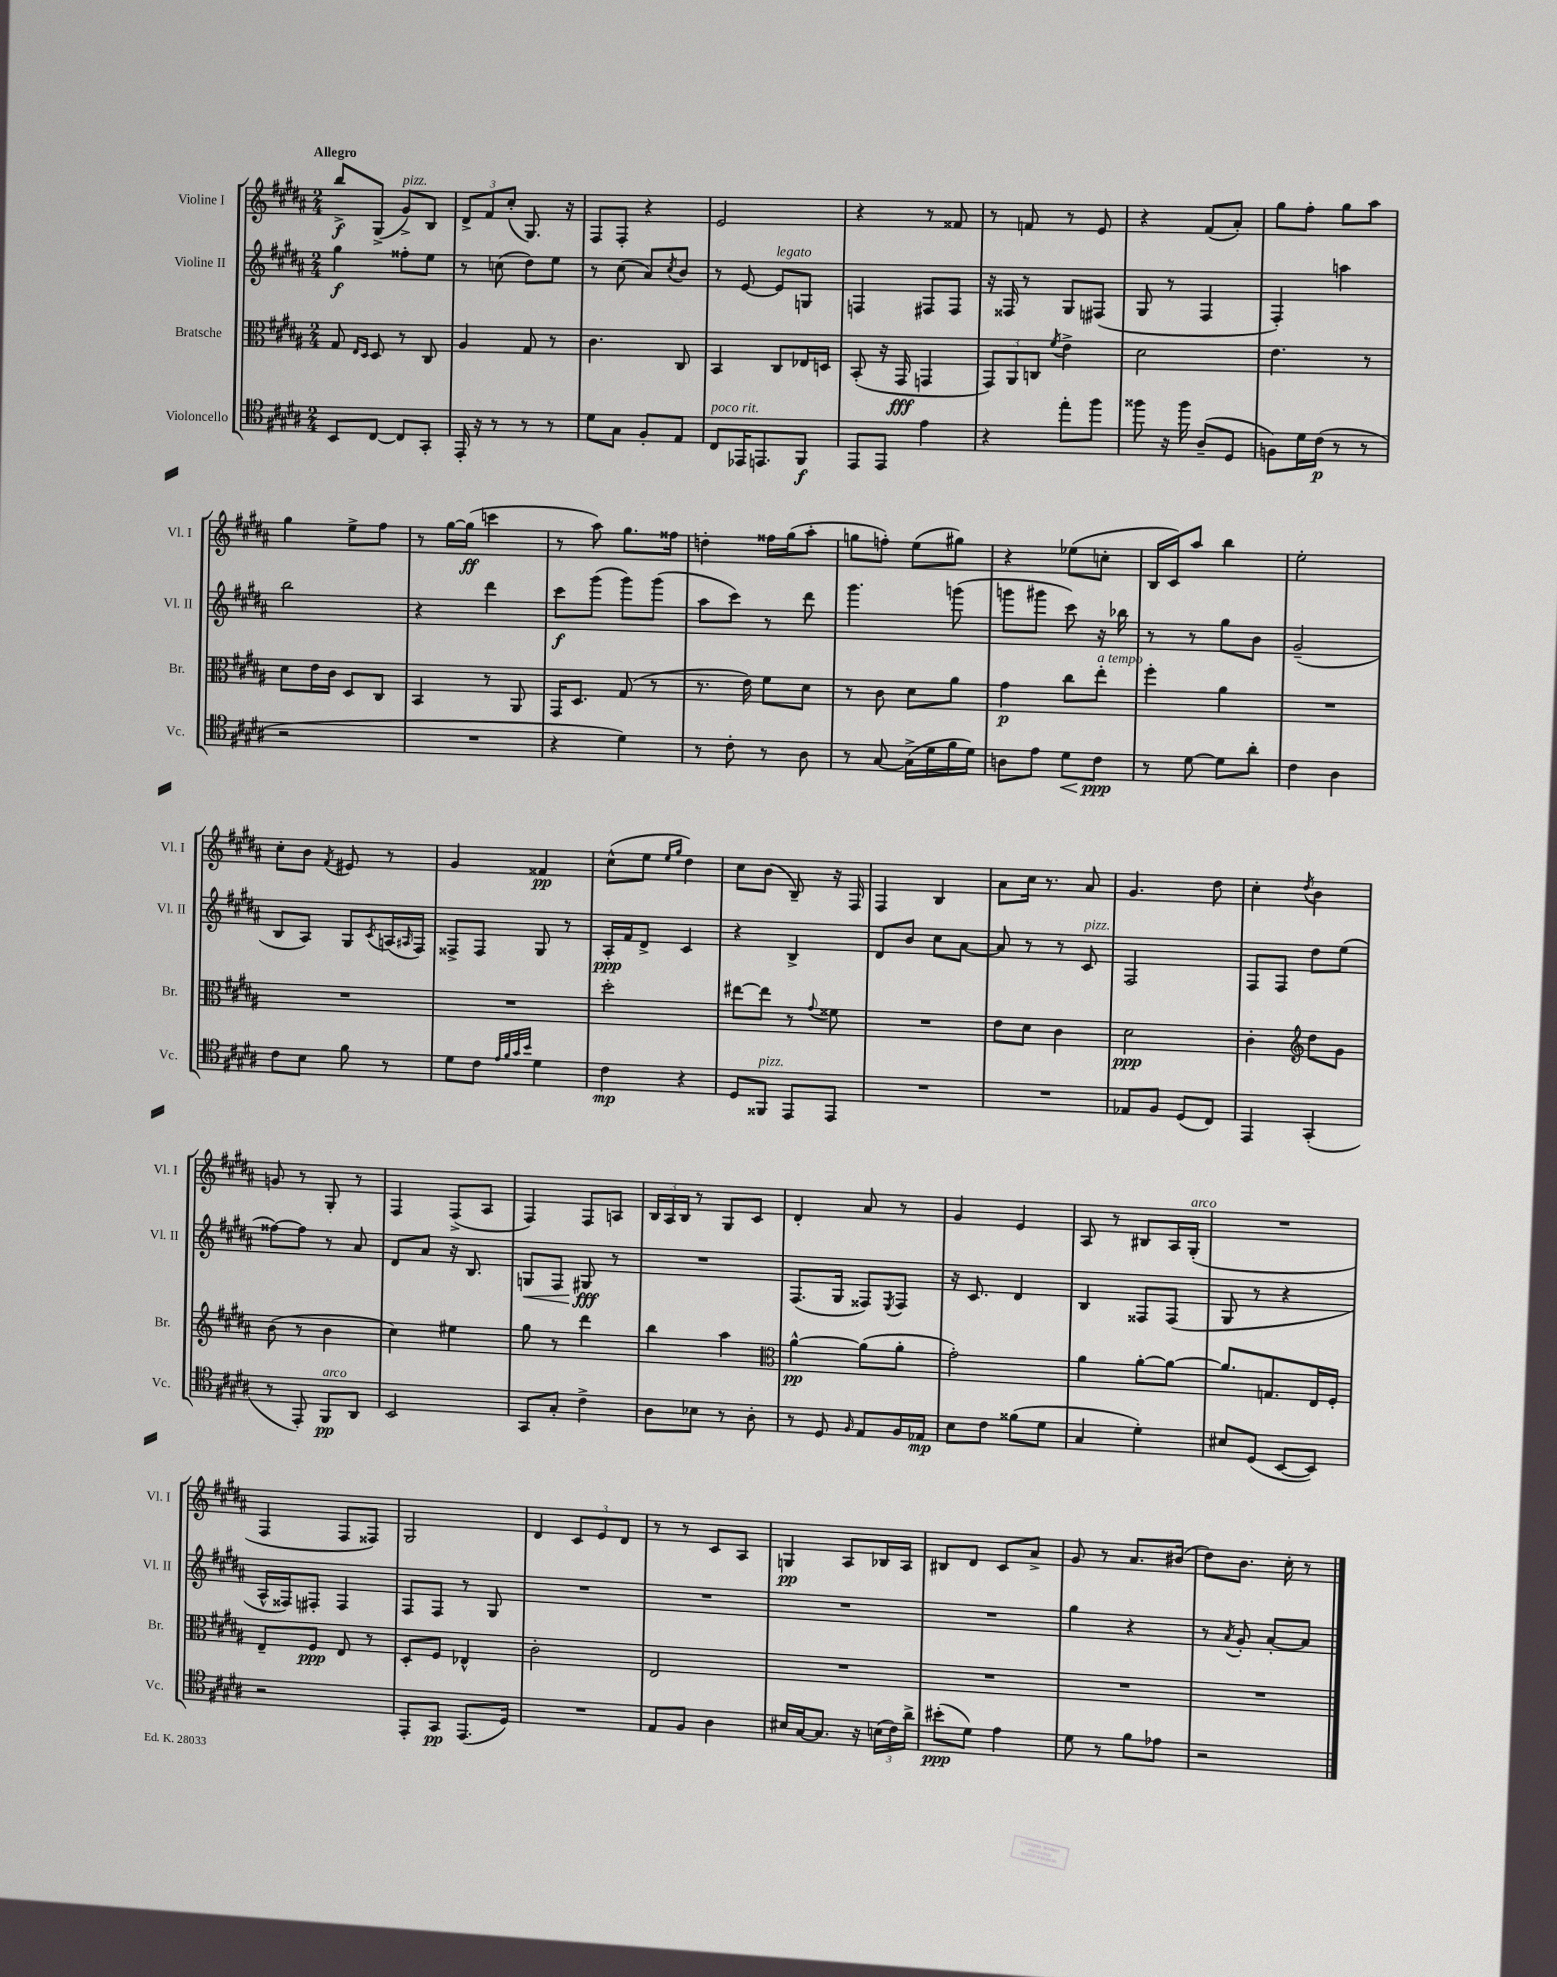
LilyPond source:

<<
\new StaffGroup <<
\new Staff = "s0" \with { instrumentName = "Violine I" shortInstrumentName = "Vl. I" } {
    \clef treble \key b \major \numericTimeSignature \time 2/4 \tempo "Allegro"
    b''8->\f gis8->( gis'8->^\markup { \italic "pizz." }) b8 |
    \tuplet 3/2 { dis'8-> fis'8 cis''8-.( } gis8.) r16 |
    fis8 fis8-. r4 |
    e'2 |
    r4 r8 fisis'8 |
    r8 f'8 r8 e'8 |
    r4 fis'8( ais'8-.) |
    gis''8 fis''8-. gis''8 ais''8 |
    gis''4 e''8-> fis''8 |
    r8 gis''16~ gis''16\ff( c'''4 |
    r8 ais''8) gis''8. fisis''16 |
    d''4-. fisis''16 gis''16( ais''8-. |
    g''8 f''8-.) e''8( gis''8) |
    r4 ees''8( c''8-. |
    b16 cis'16) ais''8 b''4 |
    e''2-. |
    cis''8-. b'8 \acciaccatura { fis'8 } eis'8 r8 |
    gis'4 fisis'4\pp |
    cis''8-^( e''8 \grace { e''16 gis''16 } dis''4) |
    cis''8 b'8( b8--) r16 fis16 |
    fis4 b4 |
    ais'8 cis''16 r8. ais'8 |
    gis'4. dis''8 |
    cis''4-. \acciaccatura { dis''8 } b'4 |
    g'8 r8 gis8-. r8 |
    fis4 fis8->( ais8 |
    fis4) fis8 a8 |
    \tuplet 3/2 { b16 ais16 b16 } r8 gis8 cis'8 |
    dis'4-. ais'8 r8 |
    gis'4 e'4 |
    ais8 r8 bis8 ais16 gis16-.^\markup { \italic "arco" }( |
    R2 |
    fis4 fis8 fisis8) |
    gis2 |
    dis'4 \tuplet 3/2 { cis'8 e'8 dis'8 } |
    r8 r8 cis'8 ais8 |
    g4\pp ais8 bes16 ais16 |
    bis8 dis'8 cis'8 ais'8-> |
    gis'8 r8 ais'8. bis'16( |
    dis''8) b'8. cis''16-. r8 \bar "|." |
}
\new Staff = "s1" \with { instrumentName = "Violine II" shortInstrumentName = "Vl. II" } {
    \clef treble \key b \major \numericTimeSignature \time 2/4
    gis''4\f fisis''8-. e''8 |
    r8 c''8( dis''8) e''8 |
    r8 cis''8( ais'8) \acciaccatura { cis''8 } b'8 |
    r8 e'8~ e'8^\markup { \italic "legato" } g8 |
    f4 fis8 fis8 |
    r16 fisis16 r8 gis8 fis8( |
    gis8 r8 fis4 |
    fis4-.) a''4 |
    b''2 |
    r4 dis'''4 |
    cis'''8\f gis'''8( gis'''8) gis'''8( |
    ais''8 cis'''8) r8 dis'''8 |
    gis'''4. g'''8( |
    g'''8 gis'''8 cis'''8) r16 bes''16 |
    r8 r8 gis''8 b'8 |
    gis'2--( |
    b8 ais8) gis8 \acciaccatura { cis'8 } a16( \grace { ais16 } fis16) |
    fisis8-> fisis8 gis8 r8 |
    ais16-.\ppp fis'16 dis'8-> cis'4 |
    r4 b4-> |
    dis'8 b'8 cis''8 ais'8~ |
    ais'8 r8 r8 cis'8^\markup { \italic "pizz." } |
    fis2 |
    fis8 fis8 dis''8 e''8( |
    fisis''8~) fisis''8 r8 ais'8 |
    dis'8 ais'8 r16 b8. |
    g8\< fis8 gis8\fff\! r8 |
    R2 |
    fis8.( gis16 fisis8) \acciaccatura { e8 } fisis8 |
    r16 cis'8. dis'4 |
    b4 fisis8 fisis8( |
    gis8 r8 r4 |
    ais16-^ fisis16) fis8-. fis4 |
    fis8 fis8 r8 gis8 |
    R2 |
    R2 |
    R2 |
    R2 |
    gis''4 r4 |
    r8 \acciaccatura { ais'8 } gis'8-. ais'8~-. ais'8 \bar "|." |
}
\new Staff = "s2" \with { instrumentName = "Bratsche" shortInstrumentName = "Br." } {
    \clef alto \key b \major \numericTimeSignature \time 2/4
    gis8 \grace { e16 dis16 } dis8 r8 cis8 |
    ais4 gis8 r8 |
    cis'4. cis8 |
    b,4 cis8 ees16 d16 |
    b,8-.( r16 gis,16\fff g,4 |
    \tuplet 3/2 { gis,8) ais,8 c8 } \acciaccatura { fis'8 } e'4-> |
    dis'2 |
    e'4. r8 |
    dis'8 e'16 cis'16 dis8 cis8 |
    b,4 r8 ais,8 |
    gis,16 dis8. gis8( r8 |
    r8. e'16) fis'8 dis'8 |
    r8 cis'8 dis'8 ais'8 |
    gis'4\p cis''8 e''8-.^\markup { \italic "a tempo" } |
    fis''4-. ais'4 |
    R2 |
    R2 |
    R2 |
    dis''2-. |
    eis''8~ eis''8 r8 \appoggiatura { gis'8 } fisis'8 |
    R2 |
    e'8 dis'8 cis'4 |
    dis'2\ppp |
    cis'4-. \clef treble dis''8 gis'8 |
    b'8( r8 b'4 |
    cis''4) eis''4 |
    gis''8 r8 dis'''4 |
    b''4 ais''4 |
    \clef alto ais'4~-^\pp ais'8( ais'8-. |
    gis'2-.) |
    ais'4 ais'8~-. ais'8~ |
    ais'8. g8. e16 fis16-. |
    e8-- fis8\ppp e8 r8 |
    dis8-. fis8 ees4-^ |
    cis'2-. |
    e2 |
    R2 |
    R2 |
    R2 |
    R2 \bar "|." |
}
\new Staff = "s3" \with { instrumentName = "Violoncello" shortInstrumentName = "Vc." } {
    \clef tenor \key b \major \numericTimeSignature \time 2/4
    b,8 cis8~ cis8 gis,8-. |
    e,16-. r16 r8 r8 r8 |
    dis'8 gis8 fis8-. e8 |
    cis8^\markup { \italic "poco rit." } ees,16 e,8. fis,8\f |
    e,8 e,8 e'4 |
    r4 e''8-. fis''8 |
    fisis''8 r16 fisis''16 ais8--( dis8 |
    f8) dis'16 cis'16\p( r8 r8 |
    r2 |
    R2 |
    r4 dis'4) |
    r8 cis'8-. r8 ais8 |
    r8 gis8~ gis16->( dis'16 fis'16 dis'16) |
    a8 e'8 dis'8\< cis'8\ppp\! |
    r8 dis'8~ dis'8 ais'8-. |
    cis'4 ais4 |
    cis'8 b8 fis'8 r8 |
    dis'8 cis'8 \grace { e'32 fis'32 gis'32 b'32 } dis'4 |
    cis'4\mp r4 |
    dis8 fisis,8^\markup { \italic "pizz." } e,8 e,8 |
    R2 |
    R2 |
    ees8 fis8 dis8( cis8) |
    e,4 gis,4-.( |
    r8 e,8-.) fis,8\pp^\markup { \italic "arco" } ais,8 |
    b,2 |
    gis,8 gis8-. cis'4-> |
    ais8 bes8 r8 ais8-. |
    r8 dis8 \grace { fis16 } e8 fis16 ees16\mp |
    b8 cis'8 fisis'8( dis'8 |
    gis4 dis'4-.) |
    bis8 dis8( b,8~ b,8) |
    r2 |
    e,8-. gis,8\pp e,8.( dis16) |
    R2 |
    e8 fis8 ais4 |
    bis16 gis16~ gis8. r16 \tuplet 3/2 { b16( cis'16) ais'16-> } |
    bis'8-.\ppp( dis'8) e'4 |
    dis'8 r8 fis'8 ees'8 |
    r2 \bar "|." |
}
>>
>>
\layout { \context { \Score \remove "Bar_number_engraver" } }
